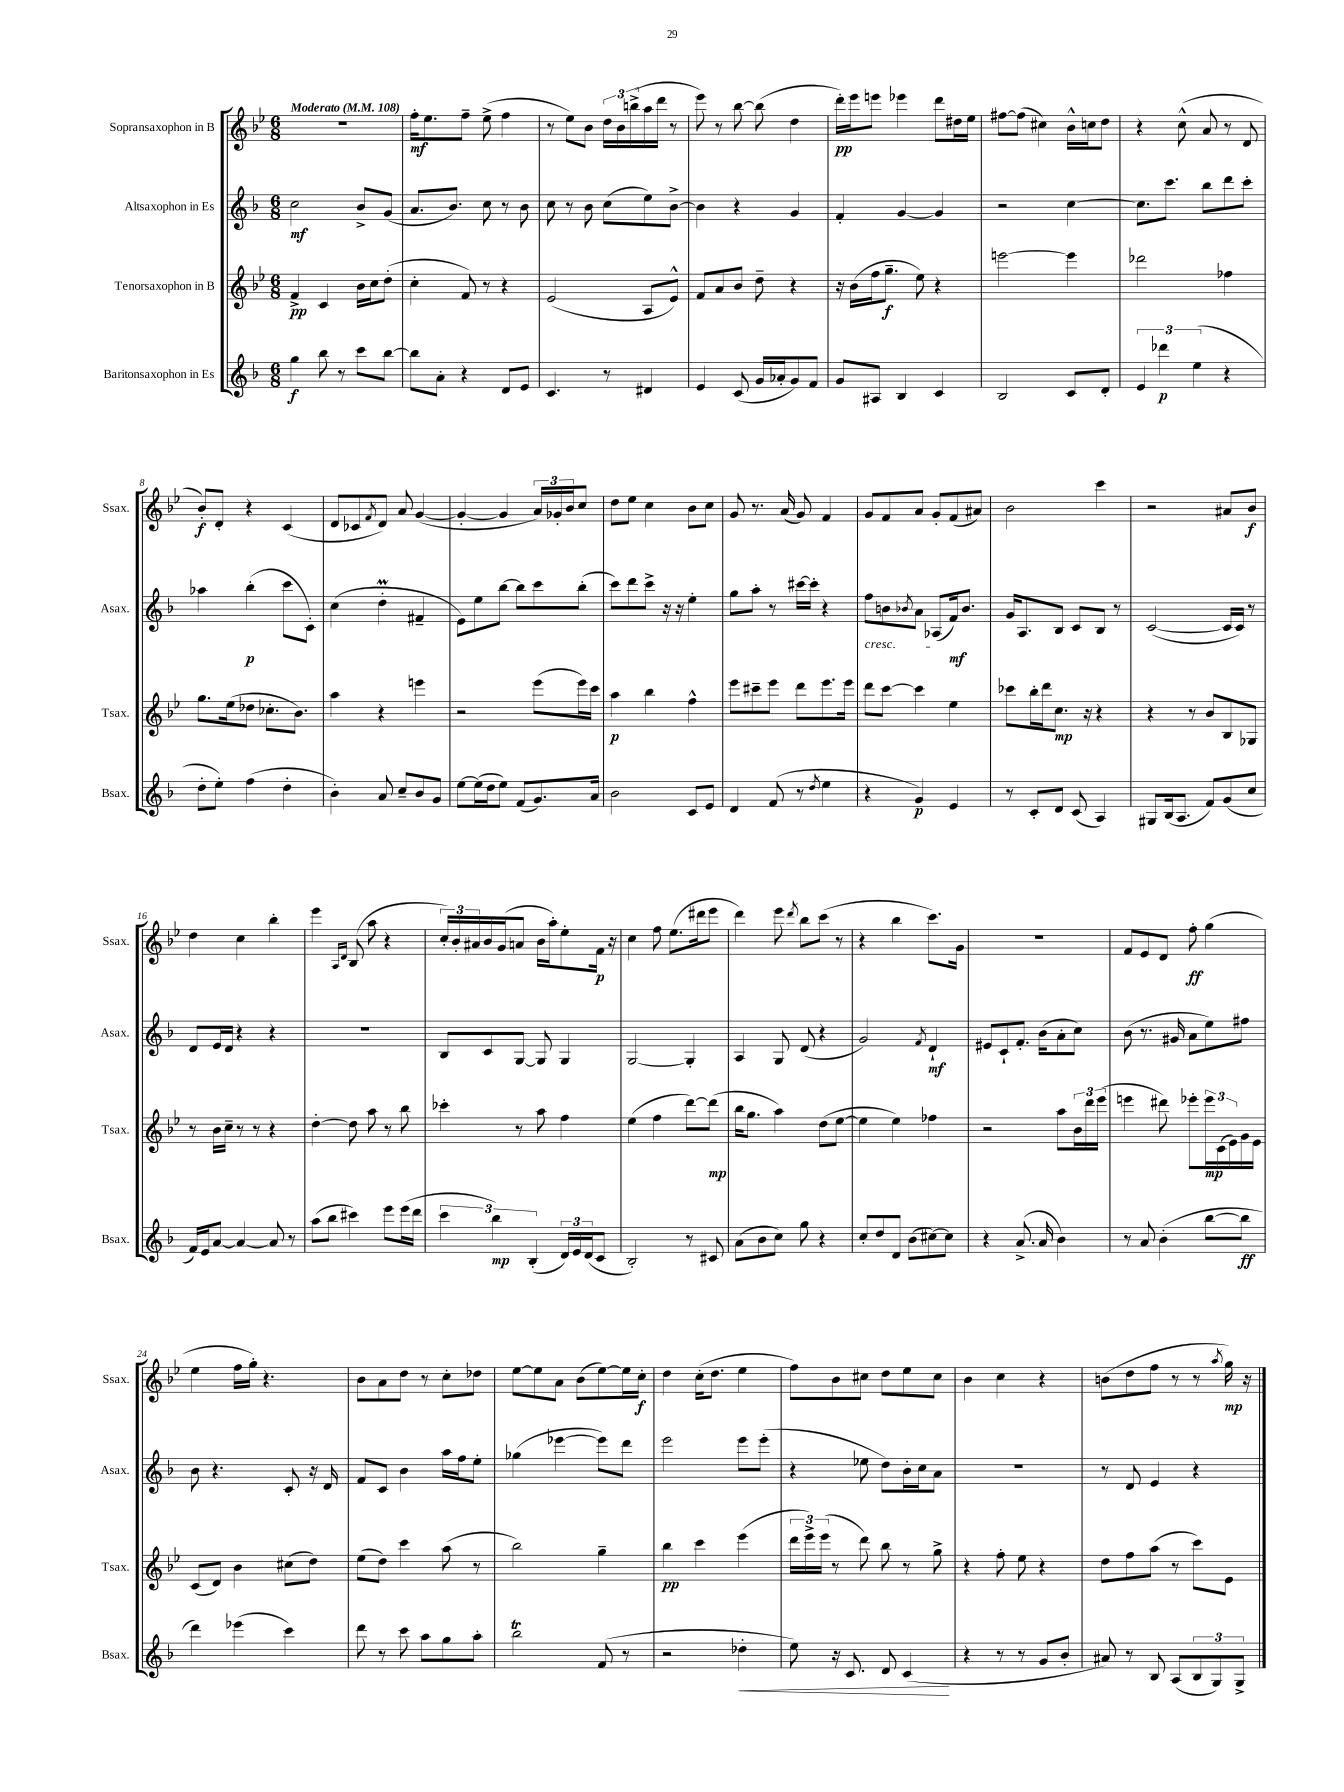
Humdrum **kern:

**kern	**dynam	**kern	**dynam	**kern	**dynam	**kern	**dynam
*part4	*part4	*part3	*part3	*part2	*part2	*part1	*part1
*staff4	*staff4	*staff3	*staff3	*staff2	*staff2	*staff1	*staff1
*I"Baritonsaxophon in Es	*	*I"Tenorsaxophon in B	*	*I"Altsaxophon in Es	*	*I"Sopransaxophon in B	*
*I'Bsax.	*	*I'Tsax.	*	*I'Asax.	*	*I'Ssax.	*
*clefG2	*	*clefG2	*	*clefG2	*	*clefG2	*
*k[b-]	*	*k[b-e-]	*	*k[b-]	*	*k[b-e-]	*
*M6/8	*	*M6/8	*	*M6/8	*	*M6/8	*
*MM108	*	*MM108	*	*MM108	*	*MM108	*
=1	=1	=1	=1	=1	=1	=1	=1
!	!	!	!	!	!	!LO:TX:a:B:t=Moderato	!
4gg\	f	4f^/	pp	2cc\	mf	2.r	.
8bb-\	.	4c/	.	.	.	.	.
8r	.	.	.	.	.	.	.
8ccc\L	.	16b-\LL	.	8b-^/L	.	.	.
.	.	16cc\J	.	.	.	.	.
[8bb-\J	.	(8dd'\J	.	(8g/J	.	.	.
=2	=2	=2	=2	=2	=2	=2	=2
8bb-\L]	.	4cc'\	.	8.a/L	.	16ff'\KL	mf
.	.	.	.	.	.	8.ee-\	.
8a'\J	.	.	.	.	.	.	.
.	.	.	.	8.b-/J)	.	.	.
4r	.	8f/)	.	.	.	8ff~\J	.
.	.	8r	.	8cc\	.	(8ee-^\	.
8d/L	.	4r	.	8r	.	4ff\	.
8e/J	.	.	.	8b-\	.	.	.
=3	=3	=3	=3	=3	=3	=3	=3
4.c/	.	(2e-/	.	8cc\	.	8r	.
.	.	.	.	8r	.	8ee-\L)	.
.	.	.	.	8b-\	.	8b-\J	.
8r	.	.	.	(8cc\L	.	24dd\LL	.
.	.	.	.	.	.	24b-\	.
.	.	.	.	.	.	(24bbn^\	.
4d#X/	.	8A/L	.	8ee\)	.	16aa\	.
.	.	.	.	.	.	16ddd\JJ	.
.	.	8e-^^/J)	.	[8b-^\J	.	8r	.
=4	=4	=4	=4	=4	=4	=4	=4
4e/	.	8f/L	.	4b-\]	.	8eee-\)	.
.	.	8a/	.	.	.	8r	.
(8c/	.	8b-/J	.	4r	.	[8bb-\	.
16g/LL	.	8dd~\	.	.	.	(8bb-\]	.
16a-X'/J	.	.	.	.	.	.	.
8g/)	.	4r	.	4g/	.	4dd\	.
8f/J	.	.	.	.	.	.	.
=5	=5	=5	=5	=5	=5	=5	=5
8g/L	.	16r	.	4f'/	.	16ddd'\LL)	pp
.	.	(16b-\LL	.	.	.	16eee-\J	.
8A#X/J	.	16ff\J	.	.	.	8eeen\J	.
.	.	8.gg~\J	f	.	.	.	.
4B-/	.	.	.	[4g/	.	4eee-X\	.
.	.	8ee-\)	.	.	.	.	.
4c/	.	4r	.	4g/]	.	8ddd\L	.
.	.	.	.	.	.	16dd#X\L	.
.	.	.	.	.	.	16ee-\JJ	.
=6	=6	=6	=6	=6	=6	=6	=6
2B-/	.	[2eeen\	.	2r	.	[8ff#X\L	.
.	.	.	.	.	.	(8ff#\J]	.
.	.	.	.	.	.	4cc#X\)	.
8c/L	.	4eee\]	.	[4cc\	.	16b-^^\LL	.
.	.	.	.	.	.	16ccn\J	.
8d'/J	.	.	.	.	.	8dd\J	.
=7	=7	=7	=7	=7	=7	=7	=7
6e/	.	2ddd-X\	.	8.cc\L]	.	4r	.
6ddd-X\	p	.	.	.	.	.	.
.	.	.	.	8.ccc\J	.	.	.
.	.	.	.	.	.	(8cc^^\	.
(6ee\	.	.	.	.	.	.	.
.	.	.	.	8bb-\L	.	8a/	.
4r	.	4ff-X\	.	8ddd\	.	8r	.
.	.	.	.	8ccc'\J	.	8d/	.
!!LO:LB:g=z
=8	=8	=8	=8	=8	=8	=8	=8
8dd'\L	.	8.gg\L	.	4aa-X\	.	8b-'/L)	f
8ee'\J)	.	.	.	.	.	8d'/J	.
.	.	(16ee-\k	.	.	.	.	.
(4ff\	.	8dd-X\J	.	(4bb-'\	p	4r	.
.	.	8.cc-X'\L	.	.	.	.	.
4dd'\	.	.	.	8ccc\L	.	(4c/	.
.	.	8.b-\J)	.	.	.	.	.
.	.	.	.	8c'\J)	.	.	.
=9	=9	=9	=9	=9	=9	=9	=9
4b-'\)	.	4aa\	.	(4cc\	.	8d/L	.
.	.	.	.	.	.	8c-X/	.
.	.	.	.	.	.	8qf/	.
8a/	.	4r	.	4ddM'\	.	8d/J)	.
8cc~/L	.	.	.	.	.	8a/	.
8b-/	.	4eeen\	.	4f#X~/	.	([4g/	.
8g/J	.	.	.	.	.	.	.
=10	=10	=10	=10	=10	=10	=10	=10
[8ee\L	.	2r	.	8e\L)	.	4g'/_	.
(16ee\L]	.	.	.	8ee\	.	.	.
16dd\J	.	.	.	.	.	.	.
8ee\J)	.	.	.	[8bb-\J	.	4g/]	.
(8f/L	.	.	.	8bb-\L]	.	.	.
8.g/)	.	(8eee-\L	.	8ccc\	.	24a/LL)	.
.	.	.	.	.	.	24g-X'/	.
.	.	.	.	.	.	24b-/J	.
.	.	16eee-\L)	.	(8bb-'\J	.	8cc/J	.
16a/Jk	.	16ccc\JJ	.	.	.	.	.
=11	=11	=11	=11	=11	=11	=11	=11
2b-\	.	4aa\	p	8ccc\L)	.	8dd\L	.
.	.	.	.	8ddd\	.	8ee-\J	.
.	.	4bb-\	.	8ccc^\J	.	4cc\	.
.	.	.	.	16r	.	.	.
.	.	.	.	16r	.	.	.
8c/L	.	4ff^^\	.	4ee'\	.	8b-\L	.
8e/J	.	.	.	.	.	8cc\J	.
=12	=12	=12	=12	=12	=12	=12	=12
4d/	.	8eee-\L	.	8gg\L	.	8g/	.
.	.	8ccc#X~\	.	8aa'\J	.	8.r	.
(8f/	.	8eee-\J	.	8r	.	.	.
.	.	.	.	.	.	(16a/	.
8r	.	8ddd\L	.	[16ccc#X\LL	.	8g/)	.
.	.	.	.	16ccc#'\JJ]	.	.	.
8qdd/	.	.	.	.	.	.	.
4ee\	.	8.eee-\	.	4r	.	4f/	.
.	.	16eee-\Jk	.	.	.	.	.
=13	=13	=13	=13	=13	=13	=13	=13
!	!	!	!	!LO:TX:b:i:t=cresc.	!	!	!
4r	.	8ddd\L	.	8ff\L	.	8g/L	.
.	.	[8ccc\J	.	8bn\	.	8f/	.
.	.	.	.	8qb-X/	.	.	.
4g/)	p	4ccc\]	.	8a\J	.	8a/J	.
.	.	.	.	(8A-X/L	.	8g'/L	.
4e/	.	4ee-\	.	16f/k)	mf	(8f/	.
.	.	.	.	8.b-/J	.	.	.
.	.	.	.	.	.	8a#X/J)	.
=14	=14	=14	=14	=14	=14	=14	=14
8r	.	8ccc-X\L	.	16g/KL	.	2b-\	.
.	.	.	.	8.A/	.	.	.
8c'/L	.	16bb-'\L	.	.	.	.	.
.	.	16ddd\J	.	.	.	.	.
8d/J	.	8.cc\J	mp	8B-/J	.	.	.
(8c/	.	.	.	8c/L	.	.	.
.	.	16r	.	.	.	.	.
4A/)	.	4r	.	8B-/J	.	4ccc\	.
.	.	.	.	8r	.	.	.
=15	=15	=15	=15	=15	=15	=15	=15
8G#X/L	.	4r	.	([2c/	.	2r	.
(16B-/k	.	.	.	.	.	.	.
8.A/J	.	.	.	.	.	.	.
.	.	8r	.	.	.	.	.
8f/L)	.	8b-/L	.	.	.	.	.
(8g/	.	8B-/	.	16c/LL]	.	8a#X/L	.
.	.	.	.	16c/JJ)	.	.	.
8cc/J	.	8G-X/J	.	8r	.	8b-/J	f
!!LO:LB:g=z
=16	=16	=16	=16	=16	=16	=16	=16
16f/LL)	.	8r	.	8d/L	.	4dd\	.
16e/J	.	.	.	.	.	.	.
[8a/J	.	16b-\LL	.	16e/L	.	.	.
.	.	16cc~\JJ	.	16d/JJ	.	.	.
4a/_	.	8r	.	4r	.	4cc\	.
.	.	8r	.	.	.	.	.
8a/]	.	4r	.	4r	.	4bb-'\	.
8r	.	.	.	.	.	.	.
=17	=17	=17	=17	=17	=17	=17	=17
(8aa\L	.	[4dd'\	.	2.r	.	4eee-\	.
8bb-\J	.	.	.	.	.	.	.
.	.	.	.	.	.	16qqA/LL	.
.	.	.	.	.	.	16qqd/JJ	.
4ccc#X\)	.	8dd\]	.	.	.	(8B-/	.
.	.	8aa\	.	.	.	8aa\	.
8eee\L	.	8r	.	.	.	4r	.
(16eee\L	.	8bb-\	.	.	.	.	.
16ddd\JJ	.	.	.	.	.	.	.
=18	=18	=18	=18	=18	=18	=18	=18
6ccc\	.	4ccc-X'\	.	8B-/L	.	24cc'/LL)	.
.	.	.	.	.	.	24b-'/	.
.	.	.	.	.	.	24a#X/	.
.	.	.	.	8c/	.	16b-/	.
6bb-\)	mp	.	.	.	.	.	.
.	.	.	.	.	.	(16g/J	.
.	.	8r	.	[8G/J	.	8an/J	.
(6B-'/	.	.	.	.	.	.	.
.	.	8aa\	.	8G/]	.	16b-\LL	.
.	.	.	.	.	.	16aa'\J)	.
24d/LL)	.	4ff\	.	4G/	.	8ee-'\	.
24e/	.	.	.	.	.	.	.
(24d/J	.	.	.	.	.	.	.
8c/J	.	.	.	.	.	16f\Jk	p
.	.	.	.	.	.	16r	.
=19	=19	=19	=19	=19	=19	=19	=19
2B-'/)	.	(4ee-\	.	[2G/	.	4cc\	.
.	.	4ff\	.	.	.	8ff\	.
.	.	.	.	.	.	(8.ee-\L	.
8r	.	[8ddd\L)	.	4G'/]	.	.	.
.	.	.	.	.	.	16ddd#X\k	.
8c#X/	.	(8ddd\J]	mp	.	.	8eee-\J	.
=20	=20	=20	=20	=20	=20	=20	=20
(8a\L	.	16bb-\KL	.	4A/	.	4ddd\)	.
.	.	8.gg\J	.	.	.	.	.
8b-\	.	.	.	.	.	.	.
8cc\J)	.	4aa\)	.	8G/	.	8eee-\	.
.	.	.	.	.	.	8qddd/	.
8gg\	.	.	.	(8d/	.	8bb-\L	.
4r	.	(8dd\L	.	4r	.	(8ccc\J	.
.	.	[8ee-\J	.	.	.	8r	.
=21	=21	=21	=21	=21	=21	=21	=21
8cc'/L	.	4ee-\]	.	2g/)	.	4r	.
8dd/	.	.	.	.	.	.	.
8d/J	.	4ee-\)	.	.	.	4bb-\	.
(8b-\L	.	.	.	.	.	.	.
.	.	.	.	8qf/	.	.	.
[8cc#X\)	.	4ff-X\	.	4d`/	mf	8.ccc\L)	.
8cc#\J]	.	.	.	.	.	.	.
.	.	.	.	.	.	16g\Jk	.
=22	=22	=22	=22	=22	=22	=22	=22
4r	.	2r	.	8e#X/L	.	2.r	.
.	.	.	.	8c`/	.	.	.
(8.a^/	.	.	.	8.f'/J	.	.	.
16a/	.	.	.	(16b-\KL	.	.	.
4b-\)	.	8aa\L	.	8a'\	.	.	.
.	.	24b-\L	.	8cc\J)	.	.	.
.	.	24ddd\	.	.	.	.	.
.	.	(24eee-\JJ	.	.	.	.	.
=23	=23	=23	=23	=23	=23	=23	=23
8r	.	4eeen\	.	(8b-\	.	8f/L	.
8a/	.	.	.	8.r	.	8e-/	.
(4b-'\	.	8ddd#X\)	.	.	.	8d/J	.
.	.	.	.	16g#X/	.	.	.
.	.	8eee-X'\L	.	8a\L	.	8ff'\	ff
[8bb-\L	.	24eee-\L	mp	8ee\)	.	(4gg\	.
.	.	(24c\	.	.	.	.	.
.	.	24e-\)	.	.	.	.	.
8bb-\J]	ff	16g\	.	8ff#X\J	.	.	.
.	.	16e-\JJ	.	.	.	.	.
!!LO:LB:g=z
=24	=24	=24	=24	=24	=24	=24	=24
4ddd\)	.	(8c/L	.	8b-\	.	4ee-\	.
.	.	8d/J)	.	4.r	.	.	.
(4eee-X\	.	4b-\	.	.	.	16ff\LL	.
.	.	.	.	.	.	16gg'\JJ)	.
.	.	.	.	.	.	4.r	.
4ccc\)	.	(8cc#X\L	.	8c'/	.	.	.
.	.	8dd\J)	.	16r	.	.	.
.	.	.	.	16d/	.	.	.
=25	=25	=25	=25	=25	=25	=25	=25
8ddd\	.	(8ee-\L	.	8f/L	.	8b-\L	.
8r	.	8dd\J)	.	8c/J	.	8a\	.
8ccc\	.	4ccc\	.	4b-\	.	8dd\J	.
8aa\L	.	.	.	.	.	8r	.
8gg\	.	(8aa\	.	16aa\LL	.	8cc'\L	.
.	.	.	.	16ff\J	.	.	.
8aa'\J	.	8r	.	8ee'\J	.	8dd-X\J	.
=26	=26	=26	=26	=26	=26	=26	=26
2bb-T\	.	2bb-\)	.	(4gg-X\	.	[8ee-\L	.
.	.	.	.	.	.	8ee-\]	.
.	.	.	.	[4eee-X\	.	8a\J	.
.	.	.	.	.	.	(8b-\L	.
(8f/	.	4gg~\	.	8eee-\L])	.	[8ee-\)	.
8r	.	.	.	8ddd\J	.	16ee-\L]	.
.	.	.	.	.	.	16cc'\JJ	f
=27	=27	=27	=27	=27	=27	=27	=27
2r	.	4bb-\	pp	2eee\	.	4dd\	.
.	.	4ccc\	.	.	.	(16cc'\KL	.
.	.	.	.	.	.	8.dd\J	.
!	!LO:HP:b	!	!	!	!	!	!
4dd-X'\	<	(4eee-\	.	8eee\L	.	4ee-\	.
.	.	.	.	(8eee'\J	.	.	.
=28	=28	=28	=28	=28	=28	=28	=28
8ee\)	.	24ddd\LL	.	4r	.	8ff\L)	.
.	.	24eee-^\)	.	.	.	.	.
.	.	(24eee-\JJ	.	.	.	.	.
16r	.	8r	.	.	.	8b-\	.
8.c/	.	.	.	.	.	.	.
.	.	8ddd\)	.	8ee-X\	.	8cc#X\J	.
8d/	.	8bb-\	.	8dd\L)	.	8dd\L	.
(4c/	.	8r	.	16b-'\L	.	8ee-\	.
.	.	.	.	16cc\J	.	.	.
.	.	8gg^\	.	8a\J	.	8cc#\J	.
.	[	.	.	.	.	.	.
=29	=29	=29	=29	=29	=29	=29	=29
4r	.	4r	.	2.r	.	4b-\	.
8r	.	8ff'\	.	.	.	4cc\	.
8r	.	8ee-\	.	.	.	.	.
8g/L	.	4r	.	.	.	4r	.
8b-'/J	.	.	.	.	.	.	.
=30	=30	=30	=30	=30	=30	=30	=30
8a#X/)	.	8dd\L	.	8r	.	(8bn\L	.
8r	.	8ff\	.	8d/	.	8dd\	.
8B-/	.	(8aa\J	.	4e/	.	8ff\J	.
(8A/L	.	8r	.	.	.	8r	.
12B-/	.	8ccc\L)	.	4r	.	8r	.
12G/)	.	.	.	.	.	.	.
.	.	.	.	.	.	8qaa/	.
.	.	8e-\J	.	.	.	16gg\)	mp
12G^/J	.	.	.	.	.	.	.
.	.	.	.	.	.	16r	.
==	==	==	==	==	==	==	==
*-	*-	*-	*-	*-	*-	*-	*-
